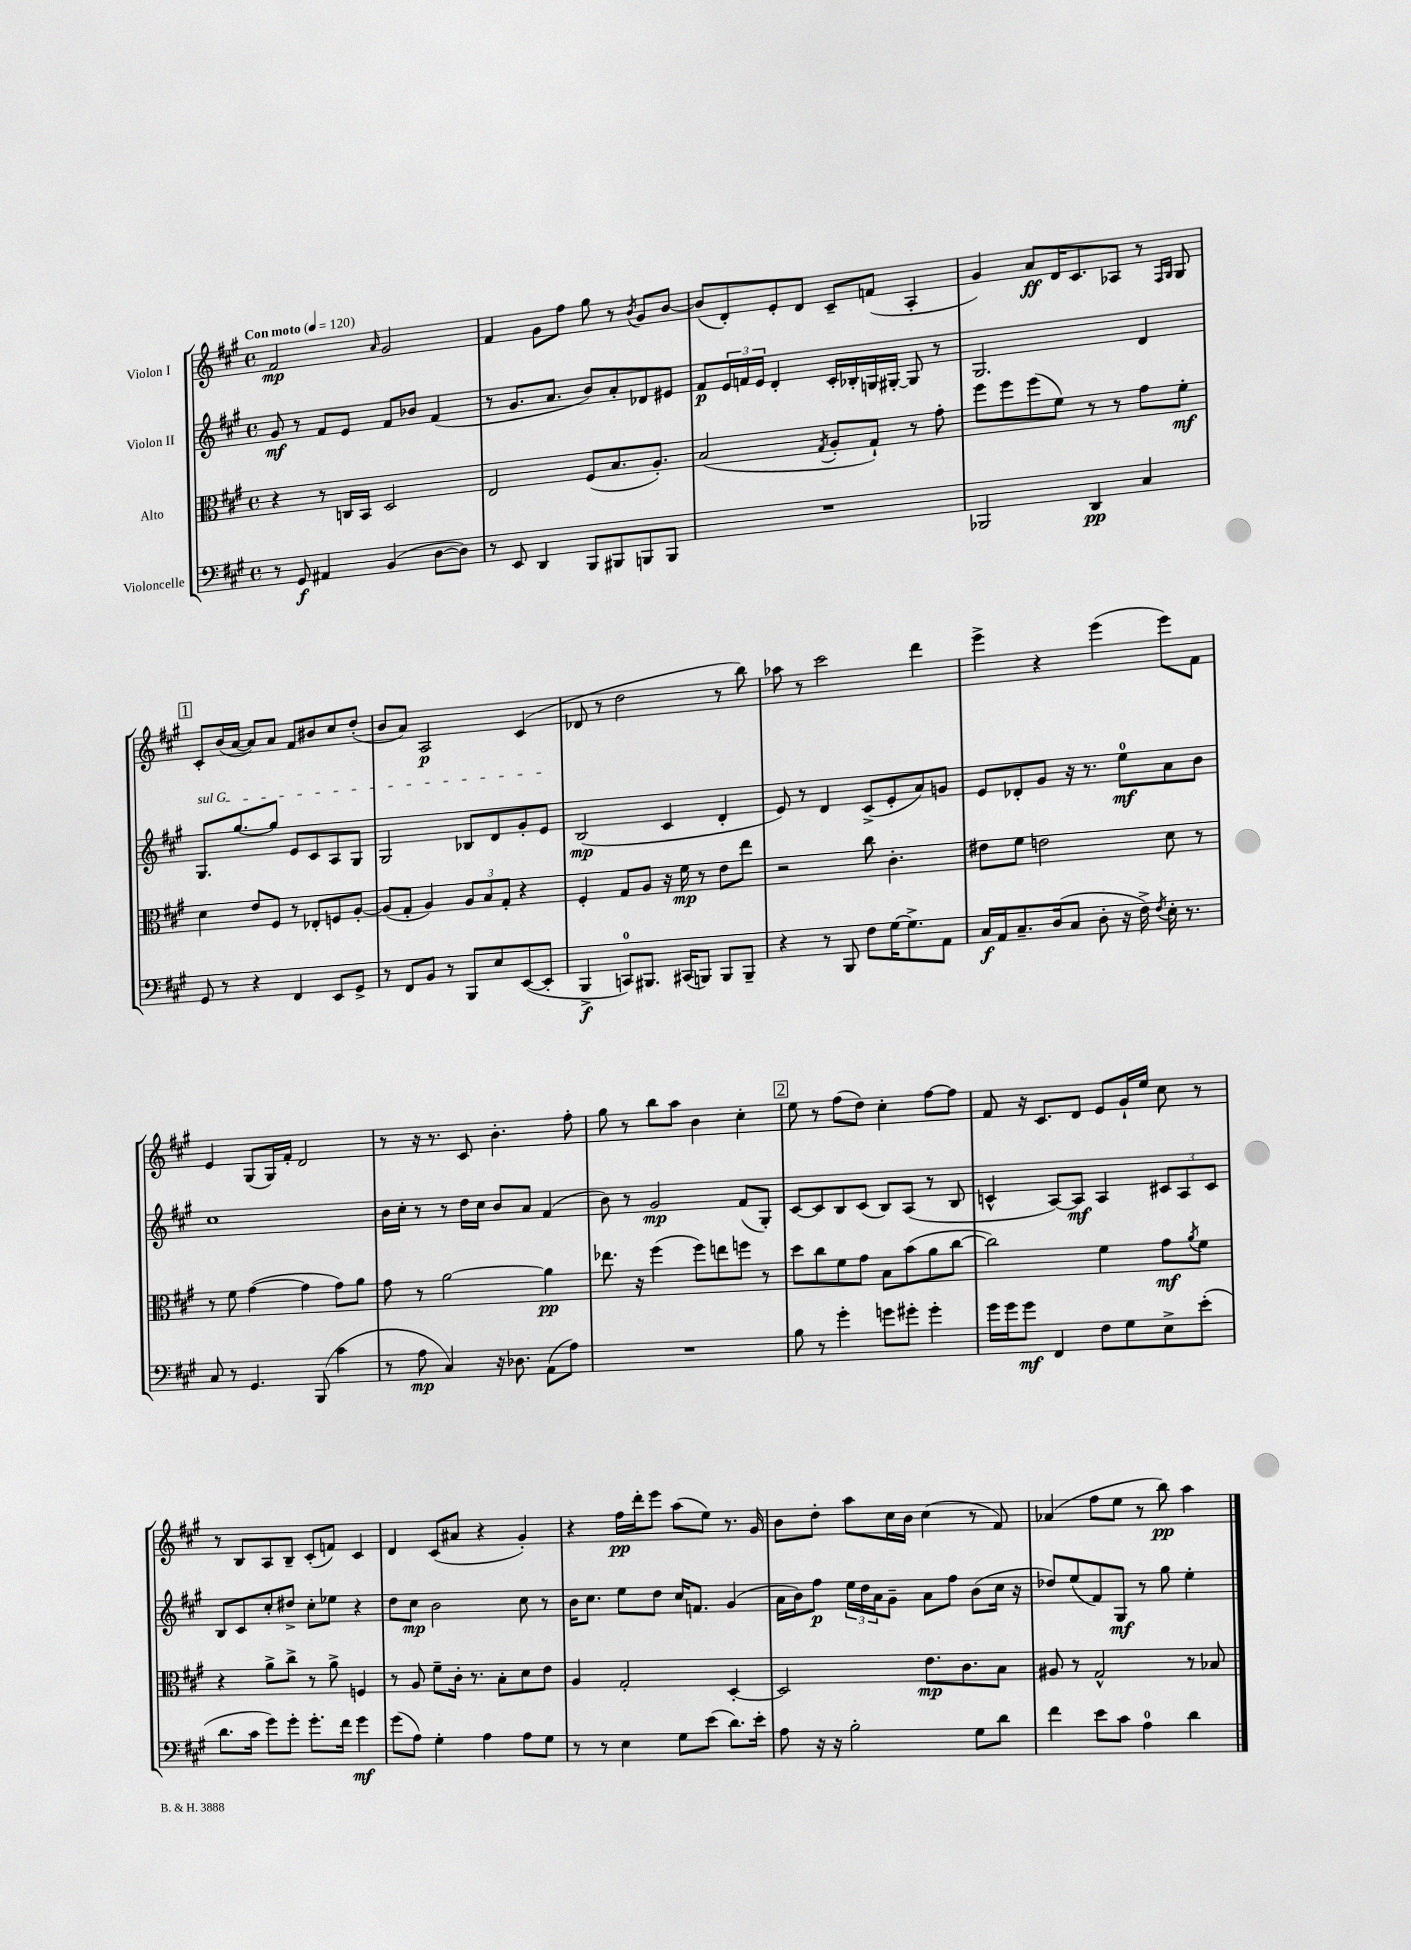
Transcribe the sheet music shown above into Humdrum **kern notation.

**kern	**dynam	**kern	**dynam	**kern	**dynam	**kern	**dynam
*part4	*part4	*part3	*part3	*part2	*part2	*part1	*part1
*staff4	*staff4	*staff3	*staff3	*staff2	*staff2	*staff1	*staff1
*I"Violoncelle	*	*I"Alto	*	*I"Violon II	*	*I"Violon I	*
*clefF4	*	*clefC3	*	*clefG2	*	*clefG2	*
*k[f#c#g#]	*	*k[f#c#g#]	*	*k[f#c#g#]	*	*k[f#c#g#]	*
*M4/4	*	*M4/4	*	*M4/4	*	*M4/4	*
*met(c)	*	*met(c)	*	*met(c)	*	*met(c)	*
*MM120	*	*MM120	*	*MM120	*	*MM120	*
=1	=1	=1	=1	=1	=1	=1	=1
!	!	!	!	!	!	!LO:TX:a:B:t=Con moto	!
8r	.	4r	.	8g#/	mf	2f#/	mp
8GG#/	f	.	.	8r	.	.	.
4AA#X/	.	8r	.	8f#/L	.	.	.
.	.	16Cn/LL	.	8e/J	.	.	.
.	.	16BB/JJ	.	.	.	.	.
.	.	.	.	.	.	16qqa/	.
(4BB/	.	2D/	.	8f#/L	.	2g#/	.
.	.	.	.	8b-X/J	.	.	.
[8D\L	.	.	.	(4f#/	.	.	.
8D\J])	.	.	.	.	.	.	.
=2	=2	=2	=2	=2	=2	=2	=2
8r	.	2E/	.	8r	.	4f#/	.
8EE/	.	.	.	8.g#/L	.	.	.
4DD/	.	.	.	.	.	8g#\L	.
.	.	.	.	8.a/J	.	.	.
.	.	.	.	.	.	8ff#\J	.
8BBB/L	.	(8F#/L	.	8b/L)	.	8gg#\	.
8BBB#X/	.	8.B/	.	8a'/	.	8r	.
.	.	.	.	.	.	8qb/	.
8BBBn/	.	.	.	8d-X/	.	8g#/L	.
.	.	8.A'/J)	.	.	.	.	.
8BBB/J	.	.	.	8e#X/J	.	[8b/J	.
=3	=3	=3	=3	=3	=3	=3	=3
1r	.	(2B/	.	8f#/L	p	(8b/L]	.
.	.	.	.	24e/L	.	8d'/)	.
.	.	.	.	24fn/	.	.	.
.	.	.	.	24e/JJ	.	.	.
.	.	.	.	4d'/	.	8e'/	.
.	.	.	.	.	.	8d/J	.
.	.	8qG#/	.	.	.	.	.
.	.	8A'/L	.	16c#'/LL	.	8c#~/L	.
.	.	.	.	16B-X'/	.	.	.
.	.	8G#`/J)	.	16Gn/	.	(8fn/J	.
.	.	.	.	[16G#X'/JJ	.	.	.
.	.	8r	.	8G#/]	.	4A'/	.
.	.	8g#'\	.	8r	.	.	.
=4	=4	=4	=4	=4	=4	=4	=4
2BBB-X/	.	8ff#\L	.	2.G#/	.	4g#/)	.
.	.	8ff#\	.	.	.	.	.
.	.	(8ff#\	.	.	.	8a/L	ff
.	.	8f#\J)	.	.	.	16d/K	.
.	.	.	.	.	.	8.c#/	.
4DD/	pp	8r	.	.	.	.	.
.	.	8r	.	.	.	8A-X/J	.
4C#/	.	8g#\L	.	4d/	.	8r	.
.	.	.	.	.	.	16qqF#/LL	.
.	.	.	.	.	.	16qqG#/JJ	.
.	.	8f#'\J	mf	.	.	8G#/	.
!!LO:LB:g=z
!!LO:REH:place=s1:t=1
=5	=5	=5	=5	=5	=5	=5	=5
!	!	!	!	!LO:TX:a:i:t=sul G	!	!	!
8GG#/	.	4d\	.	8.G#/L	.	8c#'/L	.
8r	.	.	.	.	.	(16b/L	.
.	.	.	.	[8.gg#/	.	[16a/JJ	.
4r	.	8e/L	.	.	.	8a/L])	.
.	.	8F#/J	.	8gg#/J]	.	8a/J	.
4FF#/	.	8r	.	8e/L	.	8f#/L	.
.	.	8E-X'/L	.	8c#/	.	8b#X/	.
8EE/L	.	8Fn/	.	8A/	.	8cc#/	.
8GG#^/J	.	[8A'/J	.	8G#/J	.	(8dd'/J	.
=6	=6	=6	=6	=6	=6	=6	=6
8r	.	(8A/L]	.	2G#/	.	8b/L	.
8FF#/L	.	8G#'/J	.	.	.	8a/J)	.
8BB/J	.	4A/)	.	.	.	2A/	p
8r	.	.	.	.	.	.	.
8BBB/L	.	12A/L	.	8B-X/L	.	.	.
.	.	12B/	.	.	.	.	.
8E/	.	.	.	8d/	.	.	.
.	.	12G#'/J	.	.	.	.	.
([8EE/	.	4r	.	8g#'/	.	(4c#/	.
8EE'/J]	.	.	.	8e/J	.	.	.
=7	=7	=7	=7	=7	=7	=7	=7
4BBB^/	f	4F#'/	.	(2B/	mp	8d-X/	.
.	.	.	.	.	.	8r	.
8CCn/L)	.	8G#/L	.	.	.	2dd\	.
8.BBB#X/J	.	8A/J	.	.	.	.	.
.	.	16r	.	4c#/	.	.	.
(16CC#X/KL	.	16f#\	mp	.	.	.	.
8BBBn/J)	.	8r	.	.	.	.	.
8BBB/L	.	8e\L	.	4d'/	.	8r	.
8BBB~/J	.	8ee\J	.	.	.	8bb\)	.
=8	=8	=8	=8	=8	=8	=8	=8
4r	.	2r	.	8e/)	.	8aa-X\	.
.	.	.	.	8r	.	8r	.
8r	.	.	.	4d/	.	2ccc#\	.
8BBB/	.	.	.	.	.	.	.
8F#\L	.	8cc#\	.	(8c#^/L	.	.	.
[16G#\K	.	4.c#'\	.	8e'/	.	.	.
8.G#^\]	.	.	.	.	.	.	.
.	.	.	.	8a/)	.	4ddd\	.
8AA\J	.	.	.	8gn/J	.	.	.
=9	=9	=9	=9	=9	=9	=9	=9
16C#/LL	f	8e#X\L	.	8e/L	.	4eee^\	.
16AA/J	.	.	.	.	.	.	.
8.C#~/	.	8f#\J	.	8d-X'/	.	.	.
.	.	2en\	.	8g#/J	.	4r	.
(16D/k	.	.	.	.	.	.	.
8C#/J	.	.	.	16r	.	.	.
.	.	.	.	8.r	.	.	.
8D'\	.	.	.	.	.	(4eee\	.
16r	.	.	.	8ee\L	mf	.	.
16F#^\)	.	.	.	.	.	.	.
8qF#/	.	.	.	.	.	.	.
16E'\	.	8d\	.	8a\	.	8eee\L)	.
8.r	.	.	.	.	.	.	.
.	.	8r	.	8b\J	.	8f#\J	.
!!LO:LB:g=z
=10	=10	=10	=10	=10	=10	=10	=10
8C#/	.	8r	.	1cc#	.	4e/	.
8r	.	8f#\	.	.	.	.	.
4.GG#/	.	([4g#\	.	.	.	(8G#/L	.
.	.	.	.	.	.	16G#/L)	.
.	.	.	.	.	.	16f#'/JJ	.
.	.	4g#\]	.	.	.	2d/	.
(8BBB/	.	.	.	.	.	.	.
4c#\	.	8g#\L)	.	.	.	.	.
.	.	8a\J	.	.	.	.	.
=11	=11	=11	=11	=11	=11	=11	=11
8r	.	8g#\	.	16b\LL	.	8r	.
.	.	.	.	16cc#'\JJ	.	.	.
8A\	mp	8r	.	8r	.	16r	.
.	.	.	.	.	.	8.r	.
4C#/)	.	[2a\	.	8r	.	.	.
.	.	.	.	16dd\LL	.	8c#/	.
.	.	.	.	16cc#\JJ	.	.	.
16r	.	.	.	8b/L	.	4.b'\	.
8.D-X\	.	.	.	.	.	.	.
.	.	.	.	8a/J	.	.	.
(8AA\L	.	4a\]	pp	(4f#/	.	.	.
8A\J)	.	.	.	.	.	8ff#'\	.
=12	=12	=12	=12	=12	=12	=12	=12
1r	.	8.ee-X\	.	8b\)	.	8gg#\	.
.	.	.	.	8r	.	8r	.
.	.	16r	.	.	.	.	.
.	.	(4ff#\	.	2g#/	mp	8bb\L	.
.	.	.	.	.	.	8aa\J	.
.	.	8ff#\L)	.	.	.	4b\	.
.	.	8een\	.	.	.	.	.
.	.	8ffn\J	.	(8f#/L	.	4cc#'\	.
.	.	8r	.	8G#'/J)	.	.	.
!!LO:REH:place=s1:t=2
=13	=13	=13	=13	=13	=13	=13	=13
8B\	.	8dd\L	.	[8c#/L	.	8ee\	.
8r	.	8cc#\	.	8c#/]	.	8r	.
4g#'\	.	8f#\	.	8B/	.	(8ff#\L	.
.	.	8g#\J	.	(8c#/J	.	8dd\J)	.
8gn\L	.	8B\L	.	8B/L)	.	4cc#'\	.
8g#X'\J	.	(8b\	.	(8A/J	.	.	.
4g#'\	.	8a\	.	8r	.	[8ff#\L	.
.	.	[8cc#\J	.	8B/	.	8ff#\J]	.
=14	=14	=14	=14	=14	=14	=14	=14
16g#\LL	.	2cc#\])	.	4cn^^/	.	8f#/	.
16g#\J	.	.	.	.	.	.	.
8g#\J	mf	.	.	.	.	16r	.
.	.	.	.	.	.	8.c#/L	.
4FF#/	.	.	.	[8A/L)	.	.	.
.	.	.	.	8A/J]	mf	8d/J	.
8F#\L	.	4f#\	.	4A/	.	8e/L	.
8G#\	.	.	.	.	.	16g#`/L	.
.	.	.	.	.	.	16ee/JJ	.
8E^\	.	8g#\L	mf	12c#X/L	.	8cc#\	.
.	.	.	.	12A/	.	.	.
.	.	8qa/	.	.	.	.	.
(8e'\J	.	8f#\J	.	.	.	8r	.
.	.	.	.	12c#/J	.	.	.
!!LO:LB:g=z
=15	=15	=15	=15	=15	=15	=15	=15
8.d\L	.	4r	.	8B/L	.	8r	.
.	.	.	.	8c#/	.	8B/L	.
16c#\Jk	.	.	.	.	.	.	.
8g#\L)	.	8a^\L	.	8cc#'/	.	8A/	.
8g#'\J	.	8cc#^\J	.	8dd#X^/J	.	8B~/J	.
8.g#'\L	.	8r	.	8cc#'\L	.	(8c#'/L	.
.	.	8a^\	.	8ee-X\J	.	8fn/J)	.
16f#\Jk	.	.	.	.	.	.	.
4g#\	mf	4Fn/	.	4r	.	4c#/	.
=16	=16	=16	=16	=16	=16	=16	=16
(8g#\L	.	8r	.	8dd\L	.	4d/	.
8A\J)	.	8A/	.	8cc#\J	mp	.	.
4G#'\	.	8f#~\L	.	2b\	.	(8c#/L	.
.	.	16c#'\Jk	.	.	.	8a#X/J	.
.	.	8.r	.	.	.	.	.
4A\	.	.	.	.	.	4r	.
.	.	8B'\L	.	.	.	.	.
8A\L	.	8d\	.	8cc#\	.	4g#'/)	.
8G#\J	.	8e\J	.	8r	.	.	.
=17	=17	=17	=17	=17	=17	=17	=17
8r	.	4A/	.	16b\KL	.	4r	.
.	.	.	.	8.cc#\J	.	.	.
8r	.	.	.	.	.	.	.
4E\	.	2G#'/	.	8ee\L	.	16ff#\LL	pp
.	.	.	.	.	.	16ddd'\J	.
.	.	.	.	8dd\J	.	8eee\J	.
8G#\L	.	.	.	16cc#/KL	.	(8aa\L	.
.	.	.	.	8.fn/J	.	.	.
(8e\J	.	.	.	.	.	8ee\J)	.
8.d\L)	.	[4D'/	.	(4g#/	.	8.r	.
16e'\Jk	.	.	.	.	.	16g#/	.
=18	=18	=18	=18	=18	=18	=18	=18
8A\	.	2D/]	.	16a\LL	.	8b\L	.
.	.	.	.	16b\J)	.	.	.
16r	.	.	.	8ff#\J	p	8dd'\J	.
16r	.	.	.	.	.	.	.
2B'\	.	.	.	24ee\LL	.	8aa\L	.
.	.	.	.	24dd\	.	.	.
.	.	.	.	24a\J	.	.	.
.	.	.	.	8g#~\J	.	16cc#\L	.
.	.	.	.	.	.	16b\JJ	.
.	.	8.e\L	mp	8a\L	.	(4cc#\	.
.	.	.	.	8ff#\J	.	.	.
.	.	8.c#\	.	.	.	.	.
8G#\L	.	.	.	(8b\L	.	8r	.
8d\J	.	8B\J	.	16cc#\Jk	.	8f#/)	.
.	.	.	.	16r	.	.	.
=19	=19	=19	=19	=19	=19	=19	=19
4f#\	.	8A#X/	.	8dd-X/L)	.	(4a-X/	.
.	.	8r	.	(8ee/	.	.	.
8e\L	.	2G#^^/	.	8f#/)	.	8ff#\L	.
8c#\J	.	.	.	8G#/J	mf	8ee\J	.
4A\	.	.	.	8r	.	8r	.
.	.	.	.	8gg#\	.	8bb\)	pp
4d\	.	8r	.	4ee'\	.	4aa\	.
.	.	8B-X/	.	.	.	.	.
==	==	==	==	==	==	==	==
*-	*-	*-	*-	*-	*-	*-	*-
